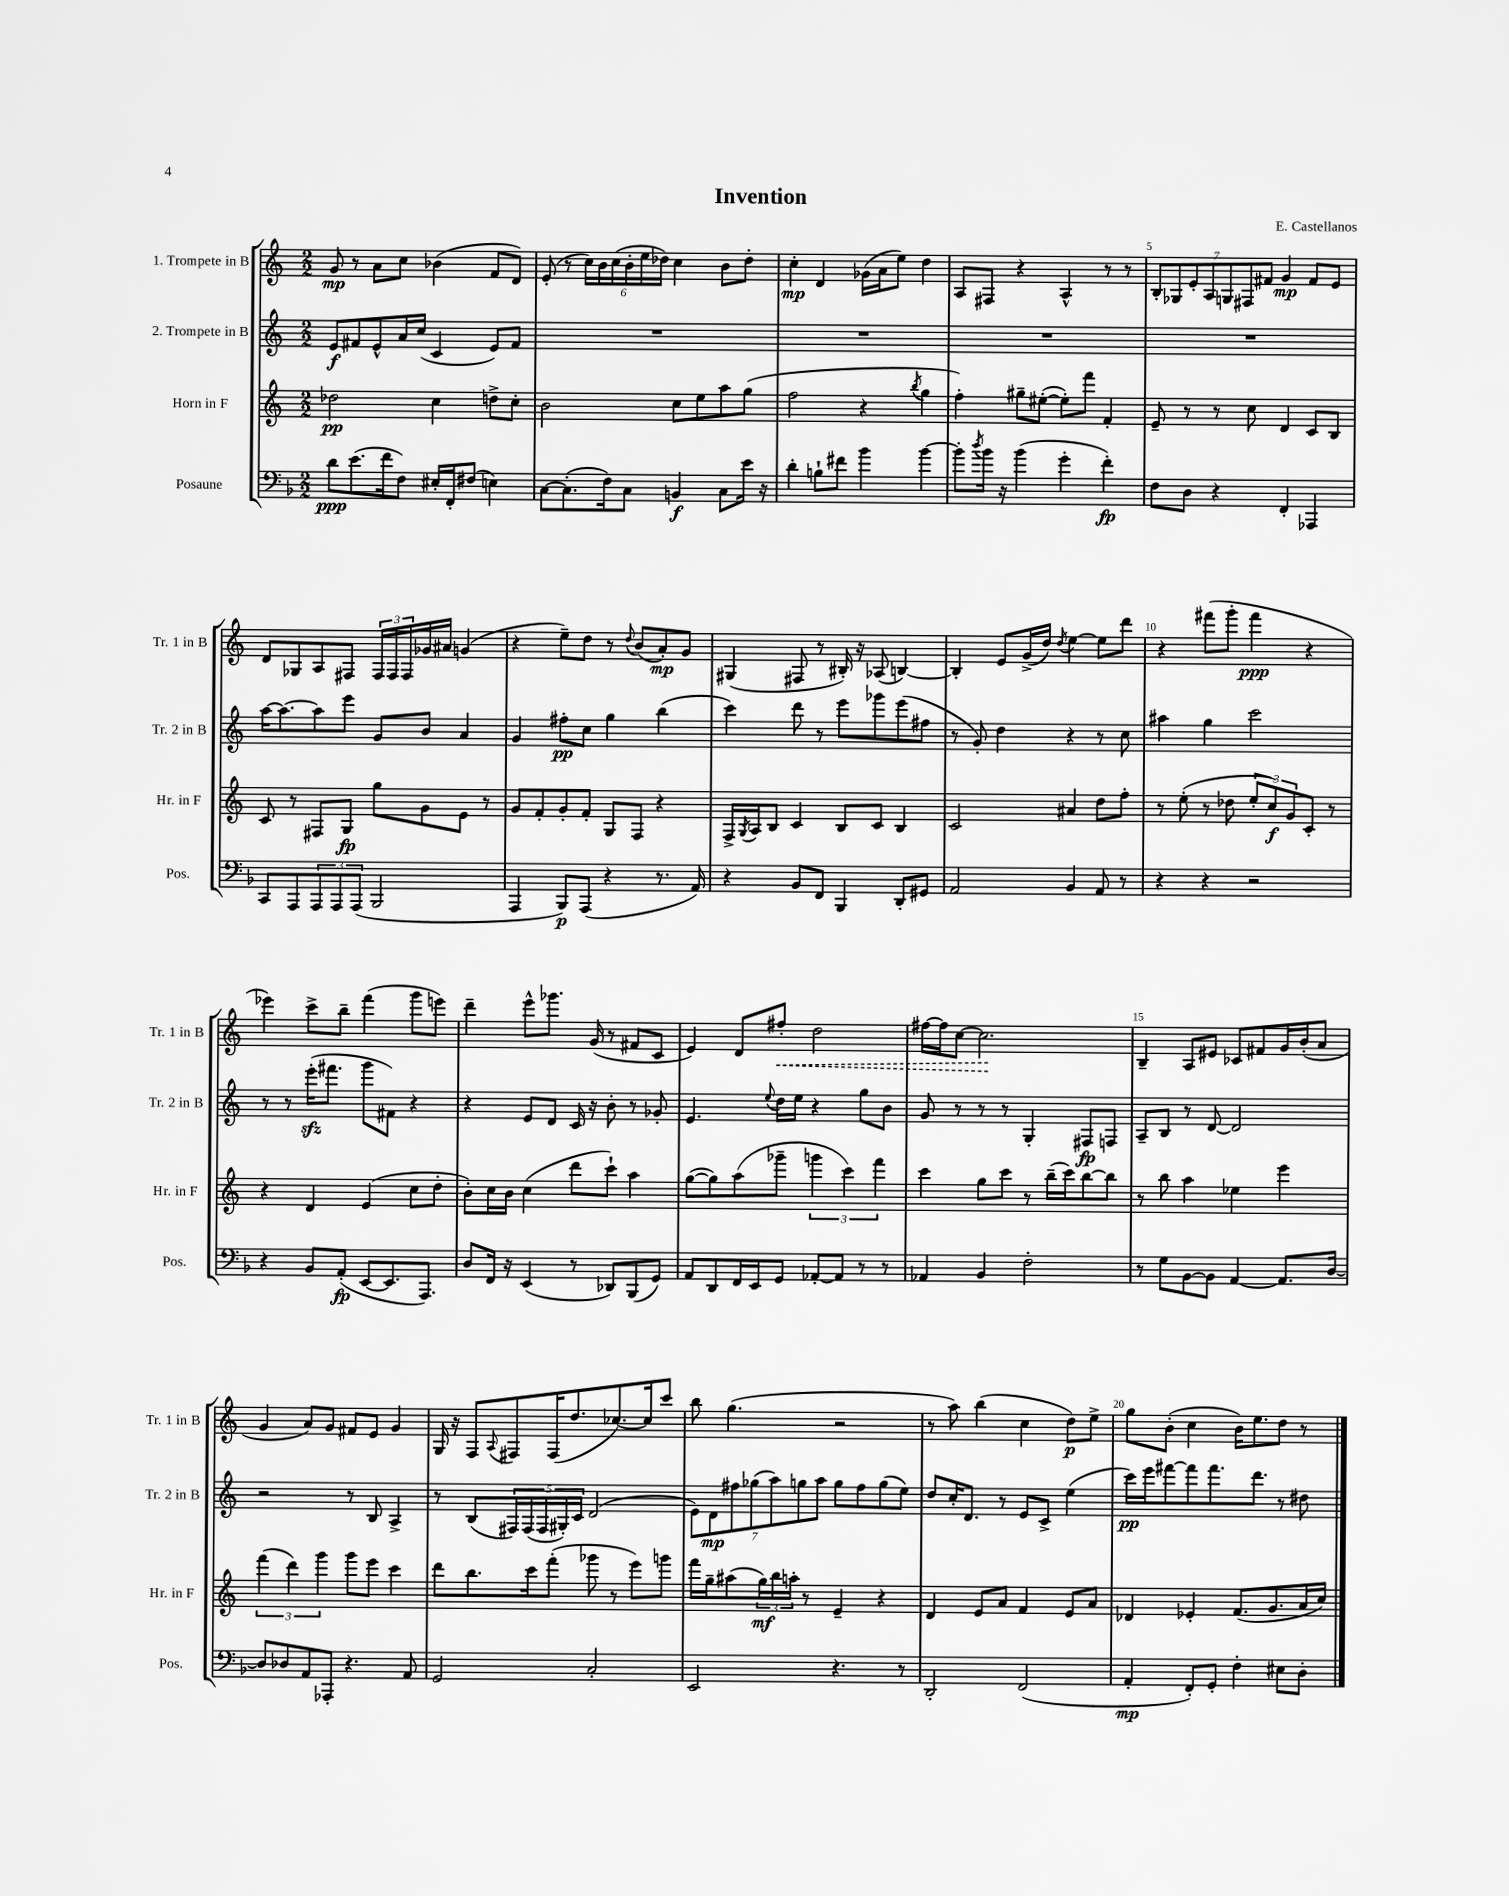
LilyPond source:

\header { title = "Invention" composer = "E. Castellanos" }
<<
\new StaffGroup <<
\new Staff = "s0" \with { instrumentName = "1. Trompete in B" shortInstrumentName = "Tr. 1 in B" } {
    \clef treble \key c \major \numericTimeSignature \time 2/2
    g'8\mp r8 a'8 c''8 bes'4( f'8 d'8) |
    e'8-.( r8 \tuplet 6/4 { c''16) b'16 c''16( b'16-. e''16 des''16) } c''4 b'8 des''8-. |
    c''4-.\mp d'4 ges'16( a'16 e''8) d''4 |
    a8 fis8 r4 a4-^ r8 r8 |
    \tuplet 7/4 { b8-. ges8 e'8-. a8 g8 fis8 fis'8 } g'4\mp fis'8 e'8 |
    d'8 ges8 a8 fis8 \tuplet 3/2 { fis16 fis16 fis16 } ges'16 ais'16 g'4( |
    r4 e''8--) d''8 r8 \appoggiatura { d''8 } b'8( a'8-.\mp) g'8 |
    gis4( fis8 r8 bis16-.) r16 aes8( b4~) |
    b4-. e'8 g'16->( d''16) \acciaccatura { d''8 } e''4~ e''8 d'''8 |
    r4 fis'''8( g'''8-. fis'''4\ppp r4 |
    ees'''4) c'''8-> b''8-- f'''4( g'''8 e'''8) |
    d'''4-- e'''8-^ ges'''8. g'16( r8 fis'8 c'8 |
    e'4) d'8 \once \override Hairpin.style = #'dashed-line fis''8-.\< d''2 |
    fis''16~ fis''16 c''8~ c''2.\! |
    b4-- a8 eis'8 ces'8 fis'8 g'16 b'16-.( a'8 |
    g'4 a'8) g'8 fis'8 e'8 g'4 |
    g16 r16 f8 \appoggiatura { a8 } fis8 fis16( d''8. ces''8.~) ces''16 c'''8 |
    b''8 g''4.( r2 |
    r8 a''8) b''4( c''4 d''8\p) e''8-> |
    g''8 b'8-.( c''4 b'16) e''8. d''8 r8 \bar "|." |
}
\new Staff = "s1" \with { instrumentName = "2. Trompete in B" shortInstrumentName = "Tr. 2 in B" } {
    \clef treble \key c \major \numericTimeSignature \time 2/2
    e'8\f fis'8 e'8-^ a'16 c''16( c'4 e'8) fis'8 |
    R1 |
    R1 |
    R1 |
    R1 |
    a''16~ a''8.~ a''8 e'''8 g'8 b'8 a'4 |
    g'4 fis''8-.\pp c''8 g''4 b''4( |
    c'''4) d'''8 r8 e'''8 ges'''8 e'''8( fis''8 |
    r8 g'8-.) d''4 r4 r8 c''8 |
    ais''4 g''4 c'''2 |
    r8 r8 e'''16-.\sfz( fis'''8. g'''8 fis'8) r4 |
    r4 e'8 d'8 c'16 r16 b'8-. r8 ges'8-. |
    e'4. \appoggiatura { e''8 } d''16 e''16 r4 g''8 b'8 |
    g'8 r8 r8 r8 g4-. fis8\fp f8 |
    a8-- b8 r8 d'8~ d'2 |
    r2 r8 b8 a4-> |
    r8 b8( \tuplet 5/4 { fis16) fis16( fis16 gis16-.) c'16 } d'2( |
    \tuplet 7/4 { e'8) d'8\mp fis''8 ges''8( a''8) g''8 a''8 } g''8 fis''8 g''8( e''8) |
    d''8 c''16-. d'8. r8 e'8 c'8-> e''4( |
    c'''16\pp) e'''16 fis'''8~ fis'''8 fis'''8. d'''8. r8 dis''8 \bar "|." |
}
\new Staff = "s2" \with { instrumentName = "Horn in F" shortInstrumentName = "Hr. in F" } {
    \clef treble \key c \major \numericTimeSignature \time 2/2
    des''2\pp c''4 d''8-> c''8-. |
    b'2 c''8 e''8 a''8 g''8( |
    f''2 r4 \acciaccatura { b''8 } g''4 |
    f''4-.) gis''8-- eis''8~-.( eis''8-.) f'''8 f'4-. |
    e'8-- r8 r8 c''8 d'4 c'8 b8 |
    c'8 r8 fis8 g8\fp g''8 g'8 e'8 r8 |
    g'8 f'8-. g'8-. f'8-. g8 f8 r4 |
    f16-> \acciaccatura { g8 } a16 b8 c'4 b8 c'8 b4 |
    c'2 ais'4 d''8 f''8-. |
    r8 e''8-.( r8 des''8 \tuplet 3/2 { e''8-. c''8\f) g'8 } c'8-. r8 |
    r4 d'4 e'4( c''8 d''8-. |
    b'8-.) c''16 b'16 c''4( d'''8 c'''8-!) a''4 |
    g''8~( g''8) a''8( ges'''8-- \tuplet 3/2 { g'''4 c'''4) f'''4 } |
    c'''4 g''8 c'''8 r8 b''16--( c'''16) b''8~ b''8 |
    r8 b''8 a''4 ees''4 e'''4 |
    \tuplet 3/2 { f'''4( d'''4) g'''4 } g'''8 e'''8 c'''4 |
    d'''8 b''8. c'''16 f'''8-.( ges'''8 r8 e'''8) g'''8 |
    f'''16 g''16-- ais''8( \tuplet 3/2 { g''16\mf) b''16 a''16-. } r8 e'4-- r4 |
    d'4 e'8 a'8 f'4 e'8 a'8 |
    des'4 ees'4-. f'8.( g'8. a'16 c''16) \bar "|." |
}
\new Staff = "s3" \with { instrumentName = "Posaune" shortInstrumentName = "Pos." } {
    \clef bass \key f \major \numericTimeSignature \time 2/2
    d'8\ppp e'8.( f'16 f8) eis16-. f,16-. fis8( e4) |
    c8~ c8.-.( f16) c8 b,4\f c8 e'16 r16 |
    d'4-. b8-! fis'8 bes'4 bes'4~ |
    bes'8-. \acciaccatura { d''8 } bes'16 r16 bes'4( g'4-. f'4-.\fp) |
    f8 d8 r4 f,4-. aes,,4 |
    c,8 a,,8 \tuplet 3/2 { a,,8 a,,8 a,,8( } bes,,2 |
    a,,4 bes,,8\p) a,,8( r4 r8. a,16) |
    r4 bes,8 f,8 bes,,4 d,8-. gis,8 |
    a,2 bes,4 a,8 r8 |
    r4 r4 r2 |
    r4 bes,8 a,8-.\fp( e,8~ e,8. a,,8.) |
    d8 f,16 r16 e,4( r8 des,8) bes,,8( g,8) |
    a,8 d,8 f,16 e,16 g,8 aes,8~-. aes,8 r8 r8 |
    aes,4 bes,4 f2-. |
    r8 g8 bes,8~ bes,8 a,4~ a,8. d16~ |
    d8 des8 a,8 aes,,8-. r4. a,8 |
    g,2 c2-. |
    e,2 r4. r8 |
    d,2-. f,2( |
    a,4-.\mp f,8-.) g,8-. f4-. eis8 d8-. \bar "|." |
}
>>
>>
\layout { \context { \Score \override BarNumber.break-visibility = ##(#f #t #t) barNumberVisibility = #(every-nth-bar-number-visible 5) } }
